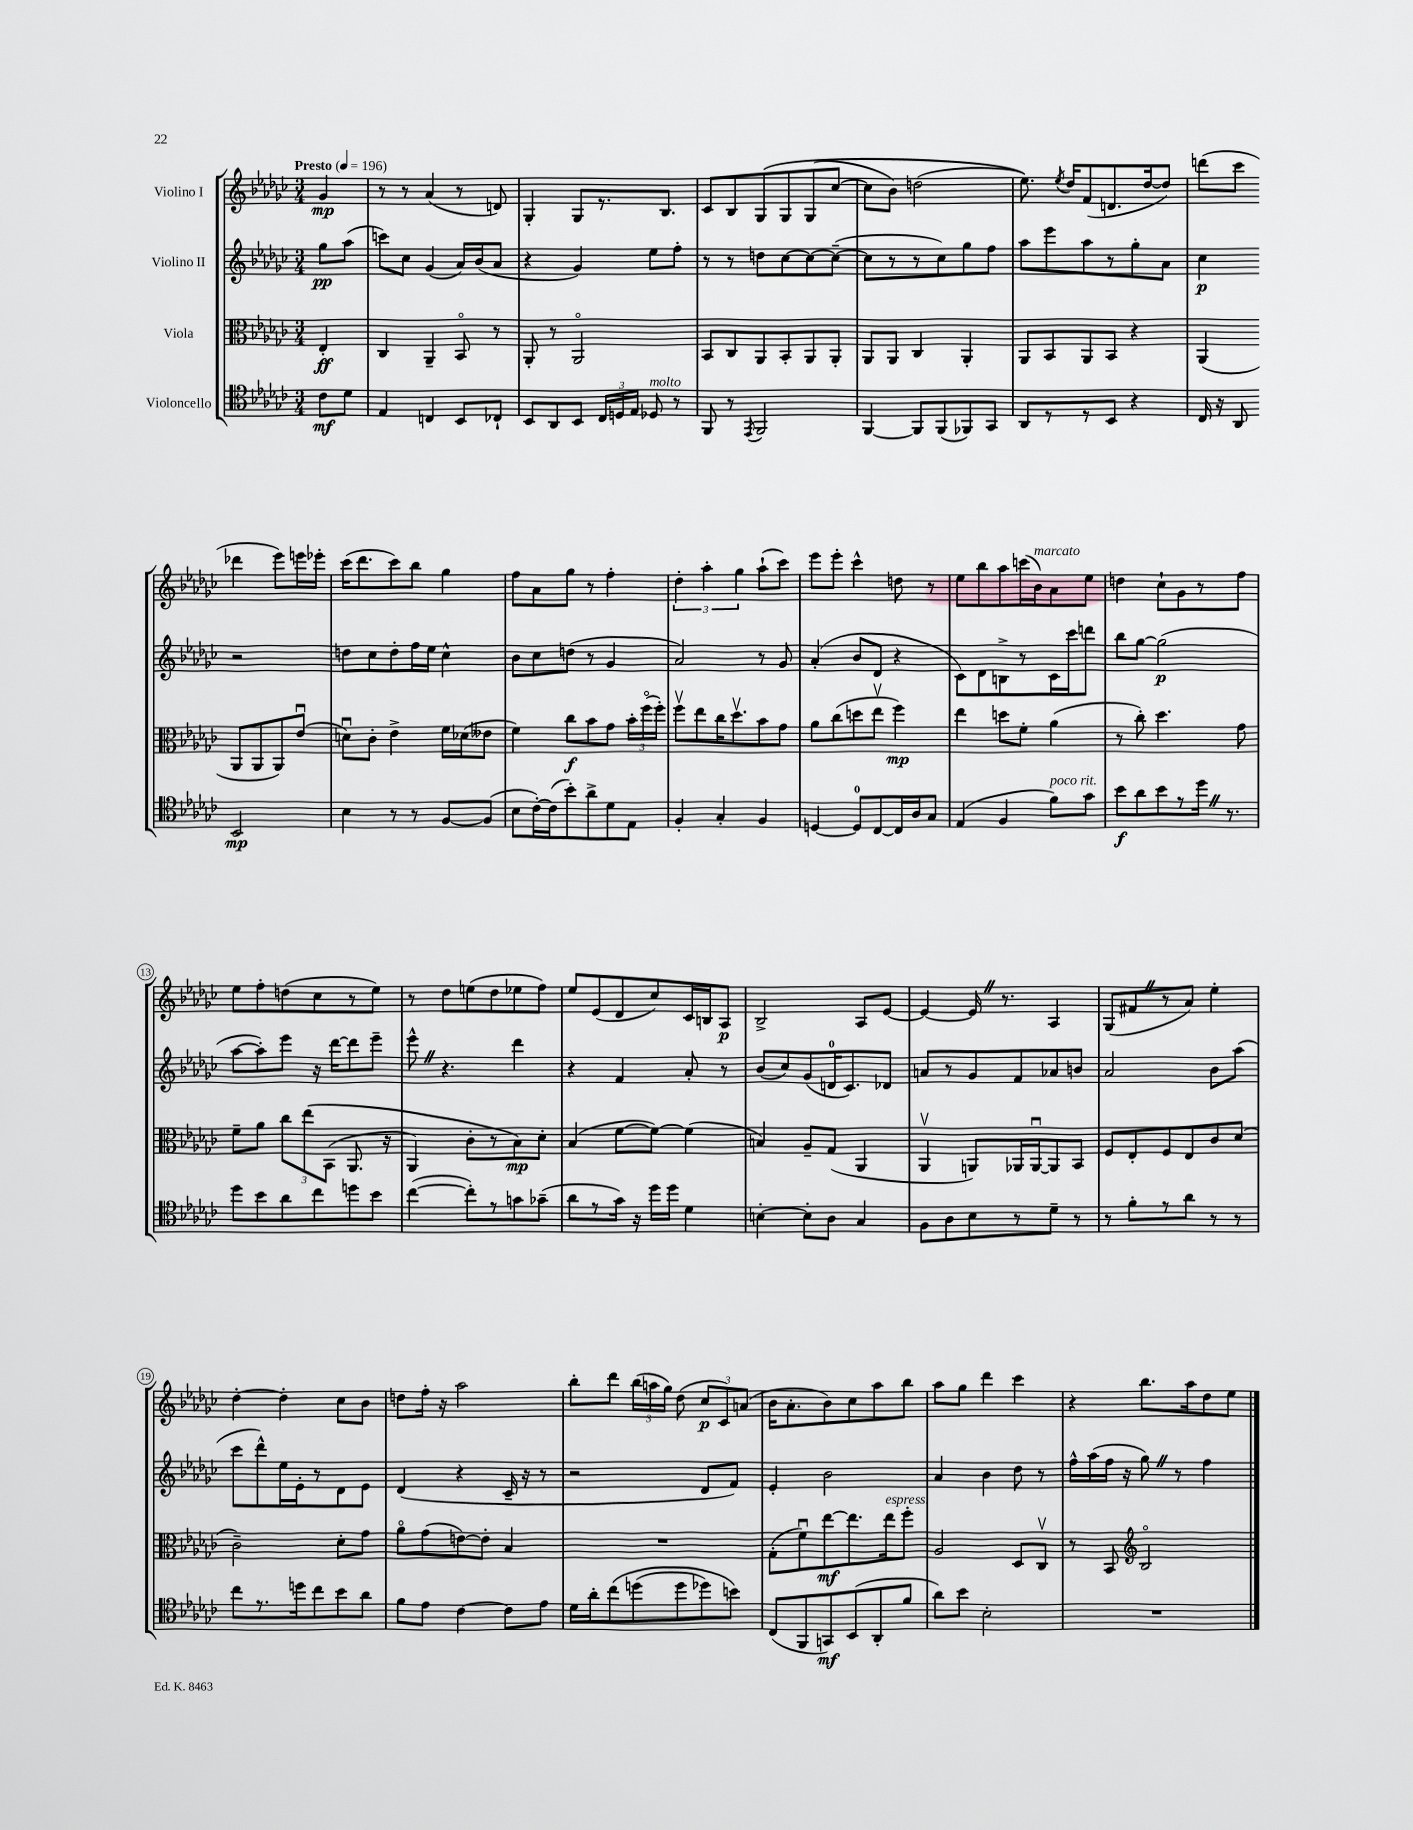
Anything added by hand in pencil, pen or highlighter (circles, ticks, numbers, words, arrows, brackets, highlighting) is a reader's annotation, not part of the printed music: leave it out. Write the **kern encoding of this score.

**kern	**kern	**kern	**kern
*staff4	*staff3	*staff2	*staff1
*clefC4	*clefC3	*clefG2	*clefG2
*k[b-e-a-d-g-c-]	*k[b-e-a-d-g-c-]	*k[b-e-a-d-g-c-]	*k[b-e-a-d-g-c-]
*M3/4	*M3/4	*M3/4	*M3/4
*MM196	*MM196	*MM196	*MM196
8c-	4E-'	8gg-	4g-
8d-	.	(8aa-	.
=	=	=	=
4E-	4C-	8ccc)	8r
.	.	8cc-	8r
4C	4AA-~	(4g-	(4a-
8BB-	8BB-o	16a-)	8r
.	.	(16b-	.
8C-`	8r	8a-	8d)
=	=	=	=
8BB-	8AA-'	4r	4G-'
8AA-	8r	.	.
8BB-	2AA-o	4g-)	8G-
24C-	.	.	8.r
24D	.	.	.
24E-	.	.	.
8D-	.	8ee-	.
.	.	.	8.B-
8r	.	8ff'	.
=	=	=	=
8FF	8BB-	8r	8c-
8r	8C-	8r	8B-
8qEE-	.	.	.
2FF	8AA-	8dd	&(8G-
.	8BB-'	[8cc-	8G-
.	8AA-	8cc-_	(8G-
.	8AA-'	(8cc-~_	[8cc-
=	=	=	=
[4FF	8AA-	8cc-]	8cc-]
.	8AA-	8r	8b-)
8FF]	4C-	8r	(2dd
(8FF	.	8cc-)	.
8FF-)	4AA-'	8gg-	.
8GG-	.	8ff	.
=	=	=	=
8AA-	8AA-	8aa-	8.ee-)&)
8r	8BB-	8eee-	.
.	.	.	8qee-
.	.	.	16dd-
8r	8AA-	8aa-	(8f
8BB-	8BB-	8r	8.d
4r	4r	8gg-'	.
.	.	.	[16dd-
.	.	8a-	8dd-])
=	=	=	=
16C-	(4AA-	4cc-	(8ddd
16r	.	.	.
8AA-	.	.	8ccc-
2BB-	8AA-	2r	4ddd-
.	8AA-	.	.
.	8AA-)	.	8eee-)
.	(8e-u	.	16eee
.	.	.	16eee-'
=	=	=	=
4B-	8du)	8dd	(16ccc-
.	.	.	8.ddd-
.	8c-'	8cc-	.
8r	4e-^	8dd'	8ccc-)
8r	.	16ff	8bb-
.	.	16ee-	.
[8F	16f	4cc-^^	4gg-
.	(16d-	.	.
(8F]	8e--	.	.
=	=	=	=
8B-	4f)	8b-	8ff
[16c-')	.	8cc-	8a-
(16c-]	.	.	.
8b-')	8cc-	(8dd	8gg-
8a-^	8b-	8r	8r
8d-	8g-	4g-	4ff'
8E-	24b-'	.	.
.	(24ffo	.	.
.	24ff')	.	.
=	=	=	=
4F'	8ffv	2a-)	6dd-'
.	8ee-	.	.
.	.	.	6aa-'
4G-'	16cc-	.	.
.	8.dd-v	.	.
.	.	.	6gg-
4F	8b-	8r	(8aa-`
.	8g-	8g-	8ccc-)
=	=	=	=
[4D	8a-	(4a-'	8eee-
.	(8cc-	.	8eee-'
8D]	8dd	8b-	4ccc-^^
[8C-	8ee-v	8d-	.
16C-]	4ff)	4r	8dd
16A-	.	.	.
8G-	.	.	8r
=	=	=	=
(4E-	4ee-	8c-)	8ee-
.	.	8d-	8bb-
4F	8dd	8B^	8aa-
.	8f'	8r	(16ccc
.	.	.	16b-)
8f)	(4a-	16c-	8a-
.	.	16ccc-	.
8g-	.	8ddd	8ee-
=	=	=	=
8b-	8r	8bb-	4dd
8a-	8cc-')	[8gg-	.
8b-	4.dd-	(2gg-]	8cc-`
8r	.	.	8g-
16dd-	.	.	8r
8.r	.	.	.
.	8g-	.	8ff
=	=	=	=
8dd-	8f~	[8aa-	8ee-
8b-	8a-	8aa-'])	8ff'
8a-	12cc-	8eee-	(8dd
.	&(12ee-	.	.
8cc-	.	16r	8cc-
.	(12BB-	.	.
.	.	[16ddd-	.
8dd	8.AA-	8ddd-]	8r
8b-	.	8eee-~	8ee-)
.	16r	.	.
=	=	=	=
([4cc-	4AA-)	8eee-^^	8r
.	.	4.r	8dd-
8cc-'])	8c-'	.	(8ee
8r	8r	.	8dd-
8g	8B-&)	4ddd-	8ee-
(8g-~	8d-'	.	8ff)
=	=	=	=
8a-	(4B-	4r	8ee-
8r	.	.	(8e-
16g-)	[8f	4f	8d-
16r	.	.	.
16dd-	8f_)	.	8cc-)
16dd-	.	.	.
4d-	(4f]	8a-'	16c-
.	.	.	16B
.	.	8r	8A-
=	=	=	=
[4B'	4B)	(8b-	2B-^
.	.	8cc-)	.
8B']	8A-~	(8g-	.
8A-	(8G-	16d	.
.	.	8.c-)	.
4G-	4AA-	.	8A-
.	.	8d-	[8e-
=	=	=	=
8F	4AA-v	8a	4e-_
8A-	.	8r	.
8B-	8AA)	8g-	16e-]
.	.	.	8.r
8r	16AA-	8f	.
.	[16AA-u	.	.
8d-~	8AA-]	8a-	4A-
8r	8BB-	8b	.
=	=	=	=
8r	8F	2a-	(8G-
8f'	8E-'	.	8f#
8r	8F	.	8r
8a-	8E-	.	8a-)
8r	8c-	8b-	4ee-'
8r	(8d-	(8aa-	.
=	=	=	=
8cc-	2c-~)	8ccc-	[4dd-'
8.r	.	8ddd-^^)	.
.	.	16ee-	4dd-']
16dd	.	16e-'	.
8cc-	.	8r	.
8b-	8d-'	8d-	8cc-
8a-	8g-	8e-	8b-
=	=	=	=
8f	8a-o	(4d-	8dd
8e-	(8g-	.	16ff'
.	.	.	16r
[4c-	[8e)	4r	2aa-
.	8e']	.	.
8c-]	4B-	16c-~	.
.	.	16r	.
8e-	.	8r	.
=	=	=	=
16d-	2.r	2r	8bb-'
16a-'	.	.	.
&(8cc-	.	.	8ddd-
(8dd	.	.	(24bb-
.	.	.	24aa
.	.	.	24gg-)
8dd	.	.	(8dd-
8dd-)	.	8d-	12cc-
.	.	.	12c-)
8b&)	.	8f)	.
.	.	.	(12a
=	=	=	=
(8C-	(8G-'	4e-'	16b-
.	.	.	8.a-'
8FF	8fu)	.	.
8GG)	[8ee-	2b-	8b-)
(8BB-	8.ee-]	.	8cc-
8AA-'	.	.	8aa-
.	16ee-	.	.
8f	8ff'	.	8bb-
=	=	=	=
8a-)	2A-	4a-	8aa-
8b-	.	.	8gg-
2B-'	.	4b-	4ddd-
.	8D-	8dd-	4ccc-
.	8C-v	8r	.
=	=	=	=
2.r	8r	16ff^^	4r
.	.	(16aa-	.
.	8BB-	16ff	.
.	.	16r	.
*	*clefG2	*	*
.	2B-o	8gg-)	8.bb-
.	.	8r	.
.	.	.	16aa-
.	.	4ff	8dd-
.	.	.	8ee-
==	==	==	==
*-	*-	*-	*-
